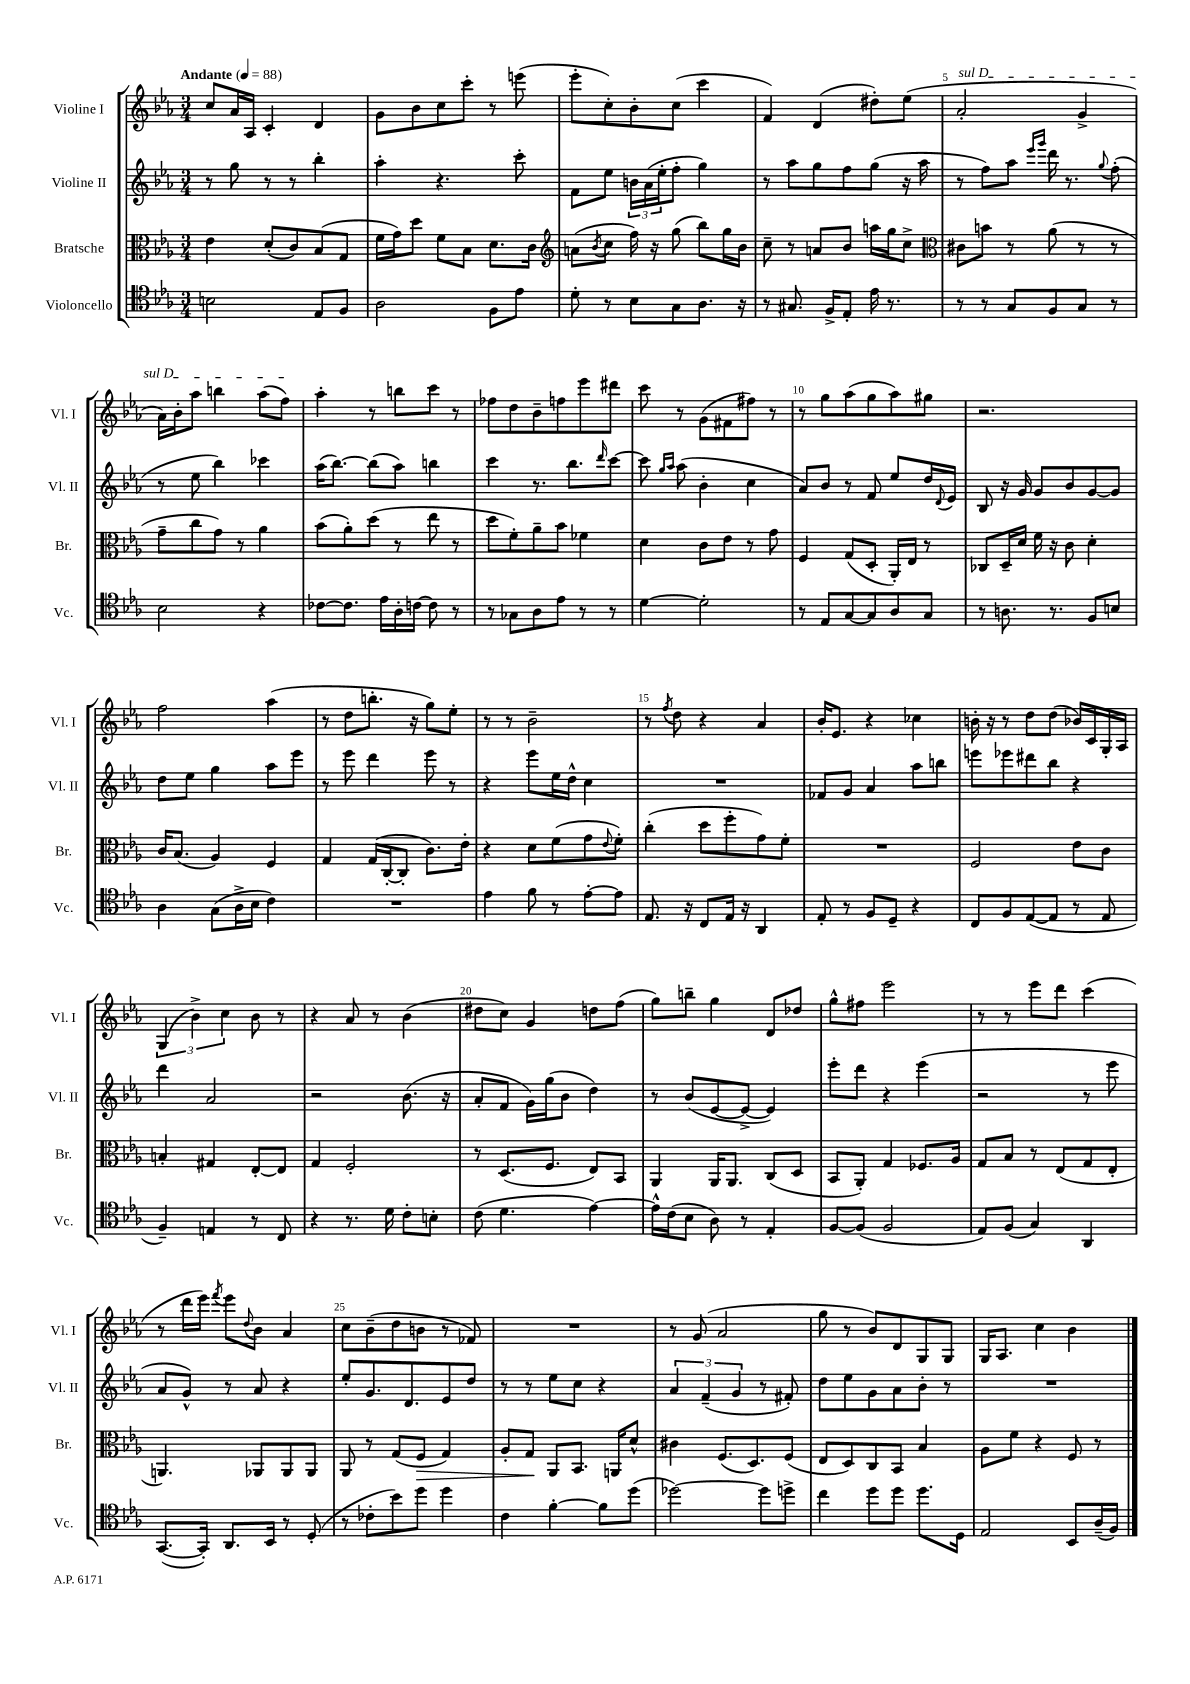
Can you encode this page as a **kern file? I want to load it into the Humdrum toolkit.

**kern	**kern	**kern	**kern
*staff4	*staff3	*staff2	*staff1
*clefC4	*clefC3	*clefG2	*clefG2
*k[b-e-a-]	*k[b-e-a-]	*k[b-e-a-]	*k[b-e-a-]
*M3/4	*M3/4	*M3/4	*M3/4
*MM88	*MM88	*MM88	*MM88
2B	4e-	8r	8cc
.	.	8gg	16a-
.	.	.	16A-
.	(8d'	8r	4c'
.	8c)	8r	.
8E-	(8B-	4bb-'	4d
8F	8G	.	.
=	=	=	=
2A-	16f	4aa-'	8g
.	16g)	.	.
.	8dd	.	8b-
.	8f	4.r	8cc
.	8B-	.	8ccc'
8F	8.d	.	8r
8e-	.	8ccc'	(8eee
.	16c	.	.
=	=	=	=
*	*clefG2	*	*
8d'	(8a	8f	8eee-'
.	8qb-	.	.
8r	8cc	8ee-	8cc')
8B-	16ff)	24b	8b-'
.	.	(24a-	.
.	16r	.	.
.	.	24ee-'	.
8G	(8gg	8ff'	(8cc
8.A-	8bb-)	4gg)	4ccc
.	16gg	.	.
16r	16b-	.	.
=	=	=	=
8r	8cc~	8r	4f)
8.G#	8r	8aa-	.
.	8a	8gg	(4d
16F^	.	.	.
8E-'	8b-	8ff	.
16e-	16aa	(8gg	8dd#')
8.r	16gg	.	.
.	8cc^	16r	(8ee-
.	.	16aa-	.
=	=	=	=
*	*clefC3	*	*
8r	8c#	8r	2a-'
8r	8b	8ff)	.
8G	8r	8aa-	.
.	.	16qqeee-	.
.	.	16qqggg	.
8F	(8a-	16ddd	.
.	.	8.r	.
8G	8r	.	4g^
.	.	8qqgg	.
8r	8r	(8ff'	.
=	=	=	=
2B-	8g~	8r	16a-)
.	.	.	16b-'
.	8cc	8ee-	8aa-
.	8g)	4bb-)	4bb
.	8r	.	.
4r	4a-	4ccc-	(8aa-
.	.	.	8ff)
=	=	=	=
[8c-	(8b-	(16aa-	4aa-'
.	.	[8.bb-)	.
8.c-]	8a-')	.	.
.	(8dd	(8bb-]	8r
16e-	.	.	.
16A-'	8r	8aa-)	8bb
[16c	.	.	.
8c]	8ee-	4bb	8ccc
8r	8r	.	8r
=	=	=	=
8r	8dd	4ccc	8ff-
8G-	8f')	.	8dd
8A-	8a-~	8.r	8b-~
8e-	8b-	.	8ff
.	.	8.bb-	.
8r	4f-	.	8eee-
.	.	16qqddd	.
8r	.	[8ccc	8ddd#
=	=	=	=
[4d	4d	8ccc]	8ccc
.	.	16qqgg	.
.	.	16qqaa-	.
.	.	(8aa-	8r
2d']	8c	4b-'	(8g
.	8e-	.	8f#
.	8r	4cc	8ff#)
.	8g	.	8r
=	=	=	=
8r	4F	8a-)	8r
8E-	.	8b-	8gg
[8G	(8G	8r	(8aa-
8G]	8D'	8f	8gg
8A-	16AA-')	8ee-	8aa-)
.	16E-	.	.
8G	8r	16dd	8gg#
.	.	8qqd	.
.	.	16e-	.
=	=	=	=
8r	8C-	8B-	2.r
8.A	16D~	16r	.
.	16d	16g	.
.	16f	8g	.
8.r	16r	.	.
.	8c	8b-	.
8F	4d'	[8g	.
8B	.	8g]	.
=	=	=	=
4A-	16c	8dd	2ff
.	(8.B-	.	.
.	.	8ee-	.
(8G	4A-)	4gg	.
16A-^	.	.	.
16B-	.	.	.
4c)	4F	8aa-	(4aa-
.	.	8eee-	.
=	=	=	=
2.r	4G	8r	8r
.	.	8eee-	8dd
.	(16G	4ddd	8.bb'
.	[16C'	.	.
.	8C']	.	.
.	.	.	16r
.	8.c)	8eee-	8gg)
.	.	8r	8ee-'
.	16e-'	.	.
=	=	=	=
4e-	4r	4r	8r
.	.	.	8r
8f	8d	8eee-	2b-~
8r	(8f	16ee-	.
.	.	16dd^^	.
[8e-'	8g	4cc	.
.	8qqe-	.	.
8e-]	8f')	.	.
=	=	=	=
8.E-	(4cc'	2.r	8r
.	.	.	8qff
.	.	.	8dd
16r	.	.	.
8C	8dd	.	4r
16E-	8ff'	.	.
16r	.	.	.
4AA-	8g)	.	4a-
.	8f'	.	.
=	=	=	=
8E-'	2.r	8f-	16b-'
.	.	.	8.e-
8r	.	8g	.
8F	.	4a-	4r
8D~	.	.	.
4r	.	8aa-	4cc-
.	.	8bb	.
=	=	=	=
8C	2F	8eee	16b'
.	.	.	16r
8F	.	8eee-	8r
([8E-	.	8ddd#	8dd
8E-]	.	8bb-	(8dd
8r	8e-	4r	16b-)
.	.	.	16c
8E-	8c	.	16G'
.	.	.	16A-
=	=	=	=
4F~)	4B'	4ddd	(6G
.	.	.	6b-^)
4E	4G#	2a-	.
.	.	.	6cc
8r	[8E-'	.	8b-
8C	8E-]	.	8r
=	=	=	=
4r	4G	2r	4r
8.r	2F'	.	8a-
.	.	.	8r
16d	.	.	.
8c'	.	(8.b-	(4b-
8B'	.	.	.
.	.	16r	.
=	=	=	=
(8c	8r	8a-'	8dd#
4.d	(8.D	8f	8cc)
.	.	16g)	4g
.	8.F	(16gg	.
.	.	8b-	.
[4e-)	8E-)	4dd)	8dd
.	8BB-	.	(8ff
=	=	=	=
16e-^^]	4AA-	8r	8gg)
(16c	.	.	.
8B-	.	(8b-	8bb~
8A-)	16AA-	[8e-	4gg
.	8.AA-	.	.
8r	.	8e-^_	.
4E-'	(8C	4e-])	8d
.	8D	.	8dd-
=	=	=	=
[8F	8BB-	8eee-'	8gg^^
(8F]	8AA-')	8ddd	8ff#
2F	4G	4r	2eee-
.	8.F-	(4eee-	.
.	16A-	.	.
=	=	=	=
8E-)	8G	2r	8r
(8F	8B-	.	8r
4G)	8r	.	8eee-
.	(8E-	.	8ddd
4AA-	8G	8r	(4ccc
.	8E-'	8eee-	.
=	=	=	=
([8.GG	4.AA)	8a-	8r
.	.	8g^^)	16ddd
16GG'])	.	.	16eee-)
.	.	.	8qfff
8.AA-	.	8r	8eee-
.	.	.	8qqdd
.	8AA-	8a-	8b-
16BB-	.	.	.
8r	8AA-	4r	4a-
(8D'	8AA-	.	.
=	=	=	=
8r	8AA-	8ee-'	8cc
8c-'	8r	8.g	(8b-~
8b-)	(8G	.	8dd
.	.	8.d	.
8dd	8F	.	8b
4dd	4G)	8e-	8r
.	.	8dd	8f-)
=	=	=	=
4c	8A-'	8r	2.r
.	8G	8r	.
[4f'	8AA-	8ee-	.
.	8.BB-	8cc	.
8f]	.	4r	.
.	16AA	.	.
(8dd	8d^^	.	.
=	=	=	=
[2dd-)	4c#	6a-	8r
.	.	.	(8g
.	.	(6f~	.
.	(8.F	.	2a-
.	.	6g	.
.	8.D)	.	.
8dd-]	.	8r	.
8dd^	(8F	8f#')	.
=	=	=	=
4cc	8E-	8dd	8gg
.	8D)	8ee-	8r
8dd	8C	8g	8b-)
8dd	8BB-	8a-	8d
8.dd	4B-	8b-'	8G
.	.	8r	8G
16D	.	.	.
=	=	=	=
2E-	8A-	2.r	16G
.	.	.	8.A-
.	8f	.	.
.	4r	.	4cc
8BB-	8F	.	4b-
(16A-~	8r	.	.
16F)	.	.	.
==	==	==	==
*-	*-	*-	*-
